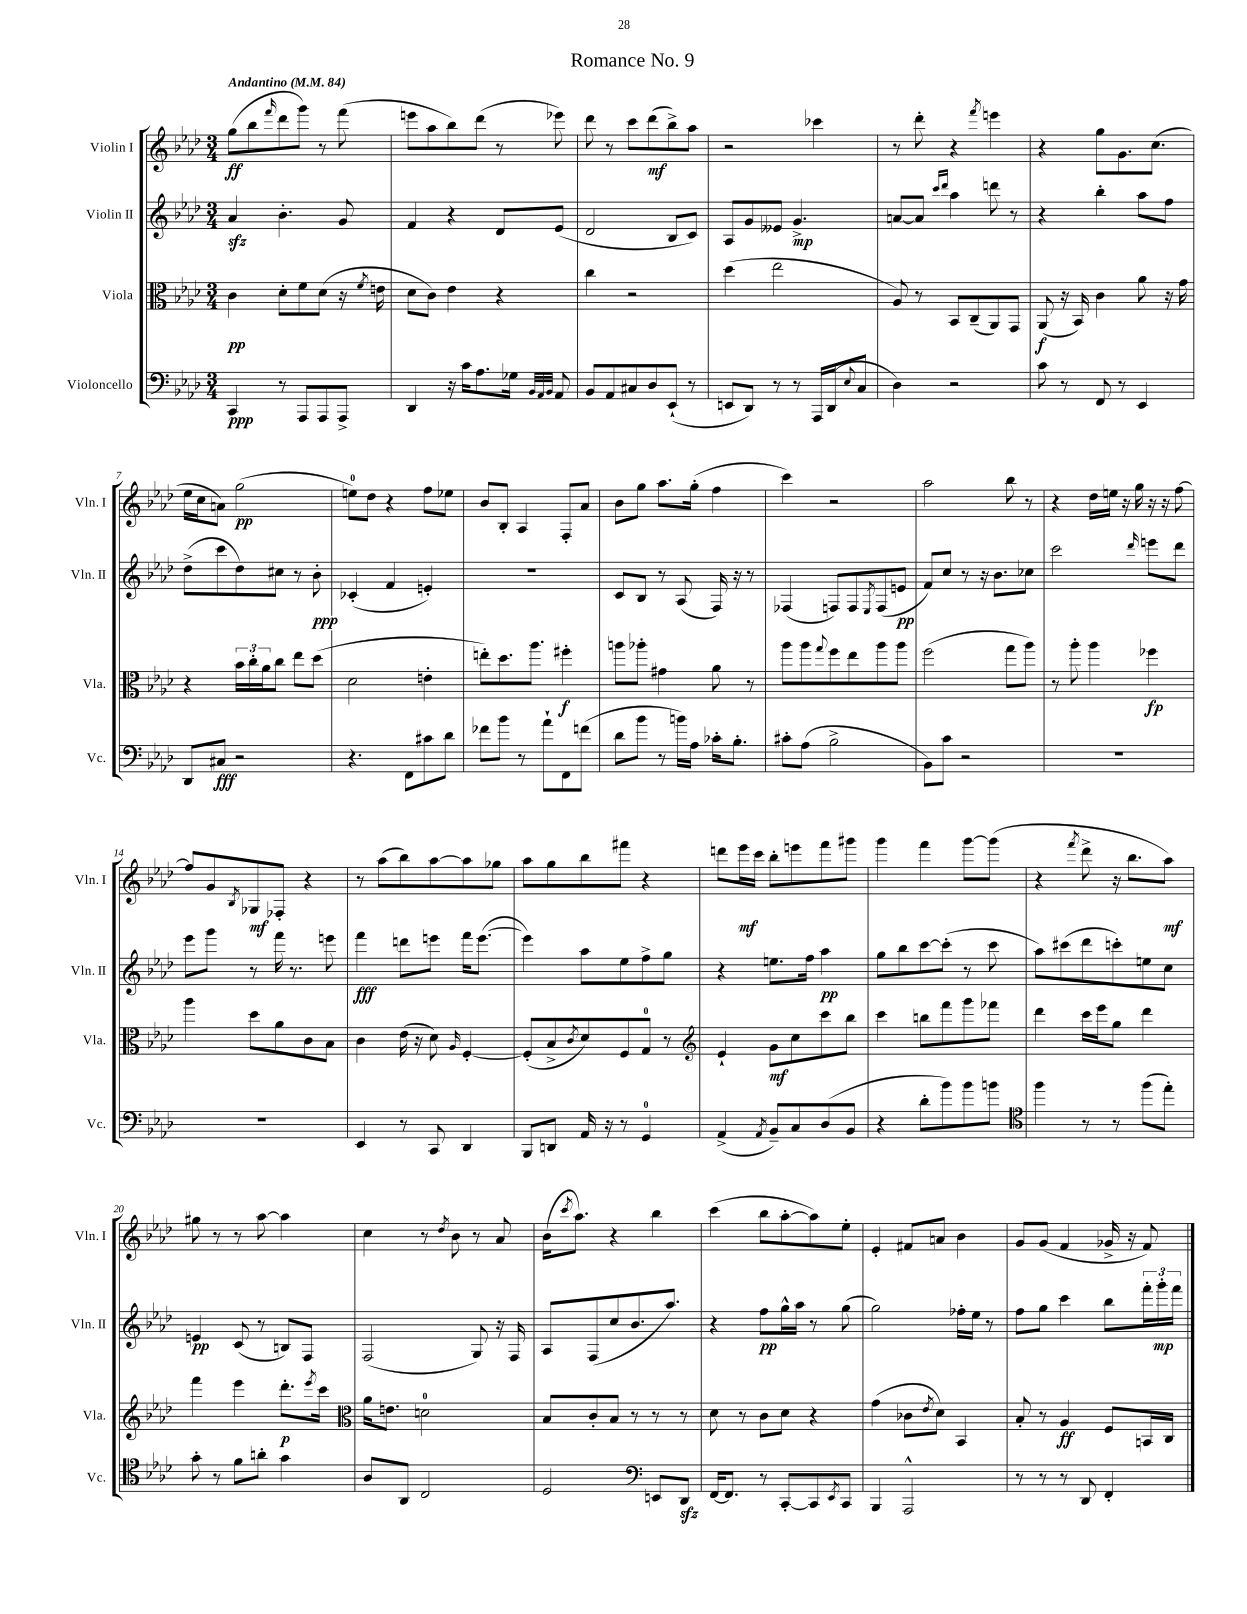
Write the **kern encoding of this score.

**kern	**kern	**kern	**kern
*staff4	*staff3	*staff2	*staff1
*clefF4	*clefC3	*clefG2	*clefG2
*k[b-e-a-d-]	*k[b-e-a-d-]	*k[b-e-a-d-]	*k[b-e-a-d-]
*M3/4	*M3/4	*M3/4	*M3/4
*MM84	*MM84	*MM84	*MM84
4CC	4c	4a-	(8gg
.	.	.	8bb-
.	.	.	16qqfff
8r	8d-'	4.b-'	8ddd-
8AAA-	8f	.	8ggg)
8AAA-	(8d-	.	8r
8AAA-^	16r	8g	(8fff
.	8qf	.	.
.	16e	.	.
=	=	=	=
4DD-	8d-	4f	8eee
.	8c)	.	8aa-
16r	4e-	4r	8bb-)
16c	.	.	.
8.A-	.	.	(8ddd-
.	4r	8d-	8r
16G-	.	.	.
32qqBB-	.	.	.
32qqAA-	.	.	.
32qqBB-	.	.	.
8AA-	.	(8e-	8eee-)
=	=	=	=
8BB-	4cc	2d-	8ddd-
8AA-	.	.	8r
8C#	2r	.	8ccc
8D-	.	.	(8ddd-
(8EE-`	.	8B-	8bb-^)
8r	.	8c)	8aa-
=	=	=	=
8EE	(4dd-	8A-	2r
8DD-)	.	8g	.
8r	2ee-	8e--	.
8r	.	4.g^	.
16AAA-	.	.	4ccc-
(16DD-	.	.	.
8qqE-	.	.	.
8C	.	.	.
=	=	=	=
4D-)	8A-)	[8a	8r
.	8r	8a]	8ddd-'
.	.	16qqccc	.
.	.	16qqddd-	.
2r	8BB-	4aa-	4r
.	(8C~	.	.
.	.	.	8qfff
.	8AA-)	8ddd	4eee
.	8GG	8r	.
=	=	=	=
8c	(8AA-	4r	4r
8r	16r	.	.
.	16BB-)	.	.
8FF	4c	4bb-'	8gg
8r	.	.	8.g
4EE-	8a-	8aa-	.
.	.	.	(8.cc
.	16r	8ff	.
.	16g	.	.
=	=	=	=
8DD-	4r	(8dd-^	16ee-
.	.	.	16cc
8C#	.	8ccc	8a)
2r	24b-	8dd-)	(2gg
.	24cc'	.	.
.	24a-	.	.
.	8cc	8cc#	.
.	8ee-	8r	.
.	(8dd-	8b-'	.
=	=	=	=
4.r	2d-	(4c-'	8ee)
.	.	.	8dd-
.	.	4f	4r
8FF	.	.	.
8c#	4e'	4e')	8ff
8d-	.	.	8ee-
=	=	=	=
8f-	8ee')	2.r	8b-
8b-	8.dd-	.	8B-'
8r	.	.	4A-
.	8.aa-	.	.
8a-`	.	.	.
8FF	4ff#'	.	8F'
(8f	.	.	8a-
=	=	=	=
8d-	8aa	8c	8b-
8b-	8aa-'	8B-	8gg
8r	4g#	8r	8.aa-
16b)	.	(8A-	.
16A-	.	.	(16gg'
16c-'	8a-	16F)	4ff
8.B-'	.	16r	.
.	8r	8r	.
=	=	=	=
8c#'	8aa-	(4F-	4ccc)
(8A-	8aa-	.	.
.	8qqgg	.	.
2B-^	8ff	8F)	2r
.	8ee-	8F	.
.	.	8qE-	.
.	8aa-	(8F	.
.	8aa-	8e	.
=	=	=	=
8BB-)	(2ff	8f)	2aa-
8c	.	8cc	.
2r	.	8r	.
.	.	16r	.
.	.	8.b-	.
.	8gg	.	8bb-
.	8aa-)	8cc-	8r
=	=	=	=
2.r	8r	2ccc	4r
.	8aa-'	.	.
.	4aa-	.	16dd-
.	.	.	16ee
.	.	.	16r
.	.	.	16gg
.	.	16qqddd-	.
.	4ff-	8eee	16r
.	.	.	16r
.	.	8ddd-	[8ff
=	=	=	=
2.r	4aa-	8eee-	8ff]
.	.	8ggg	8g
.	.	.	8qB-
.	8dd-	8r	8G-
.	8a-	16fff	8F-'
.	.	8.r	.
.	8c	.	4r
.	8B-	8eee	.
=	=	=	=
4EE-	4c	4fff	8r
.	.	.	(8aa-
8r	(16e-	8ddd	8bb-)
.	16r	.	.
8CC	8d-)	8eee	[8aa-
.	16qqA-	.	.
4DD-	[4F'	16fff	8aa-]
.	.	([8.eee	.
.	.	.	8gg-
=	=	=	=
8BBB-	(8F']	4eee])	8aa-
8DD	8B-^	.	8gg
.	8qc	.	.
16AA-	8d-)	8aa-	8bb-
16r	.	.	.
8r	8F	8ee-	8fff#
4GG	8G	8ff^	4r
.	8r	8gg	.
=	=	=	=
*	*clefG2	*	*
(4AA-^	4e-`	4r	8ddd
.	.	.	16eee-
.	.	.	16ccc
8qAA-	.	.	.
8BB-~)	8g	8.ee	8bb-'
8C	8cc	.	8eee
.	.	16ff	.
(8D-	8ccc	4aa-	8fff
8BB-	8bb-	.	8ggg#
=	=	=	=
4r	4ccc	8gg	4ggg
.	.	8bb-	.
8d-'	8bb	[8ccc	4fff
8b-)	8fff	(8ccc']	.
8b-	8ggg	8r	[8ggg
8b	8fff-	8ccc	(8ggg]
=	=	=	=
*clefC4	*	*	*
4ff	4ddd-	8aa-)	4r
.	.	(8ccc#	.
.	.	.	8qfff
8r	16ccc	8ddd-	8ddd-^
.	16eee-	.	.
8r	8gg	8ccc')	16r
.	.	.	8.bb-
(8ff	4ddd-	8ee	.
8ee-')	.	8cc	8aa-)
=	=	=	=
8g'	4fff	4e	8gg#
8r	.	.	8r
8f	4eee-	(8c	8r
8a'	.	8r	[8aa-
4g	8.ddd-'	8B)	4aa-]
.	.	8F	.
.	8qeee-	.	.
.	16ccc	.	.
=	=	=	=
*	*clefC3	*	*
8A-	16a-	(2F	4cc
.	8.e	.	.
8AA-	.	.	.
2C	2d	.	8r
.	.	.	8qdd-
.	.	.	8b-
.	.	8G)	8r
.	.	16r	8a-
.	.	16F	.
=	=	=	=
2D-	8B-	8A-	(16b-
.	.	.	8qccc
.	.	.	8.aa-)
.	8c'	(8F	.
.	8B-	8cc	4r
.	8r	8.b-	.
*clefF4	*	*	*
8EE	8r	.	4bb-
.	.	8.aa-)	.
8DD-	8r	.	.
=	=	=	=
[16FF	8d-	4r	(4ccc
8.FF]	.	.	.
.	8r	.	.
8r	8c	8ff	8bb-
[8CC'	8d-	16gg^^	[8aa-'
.	.	16aa-	.
8CC]	4r	8r	8aa-])
8qEE-	.	.	.
8CC	.	(8gg	8ee-'
=	=	=	=
4BBB-	(4g	2gg)	4e-'
2AAA-^^	8c-	.	8f#
.	8qe-	.	.
.	8d-)	.	8a
.	4BB-	16ff-'	4b-
.	.	16ee-	.
.	.	8r	.
=	=	=	=
8r	8B-'	8ff	8g
8r	8r	8gg	(8g
8r	4A-	4ccc	4f
8DD-	.	.	.
4FF'	8F	8bb-	16g-^
.	.	.	16r
.	16BB	24fff'	8f)
.	.	24ggg'	.
.	16C	.	.
.	.	24fff	.
==	==	==	==
*-	*-	*-	*-
